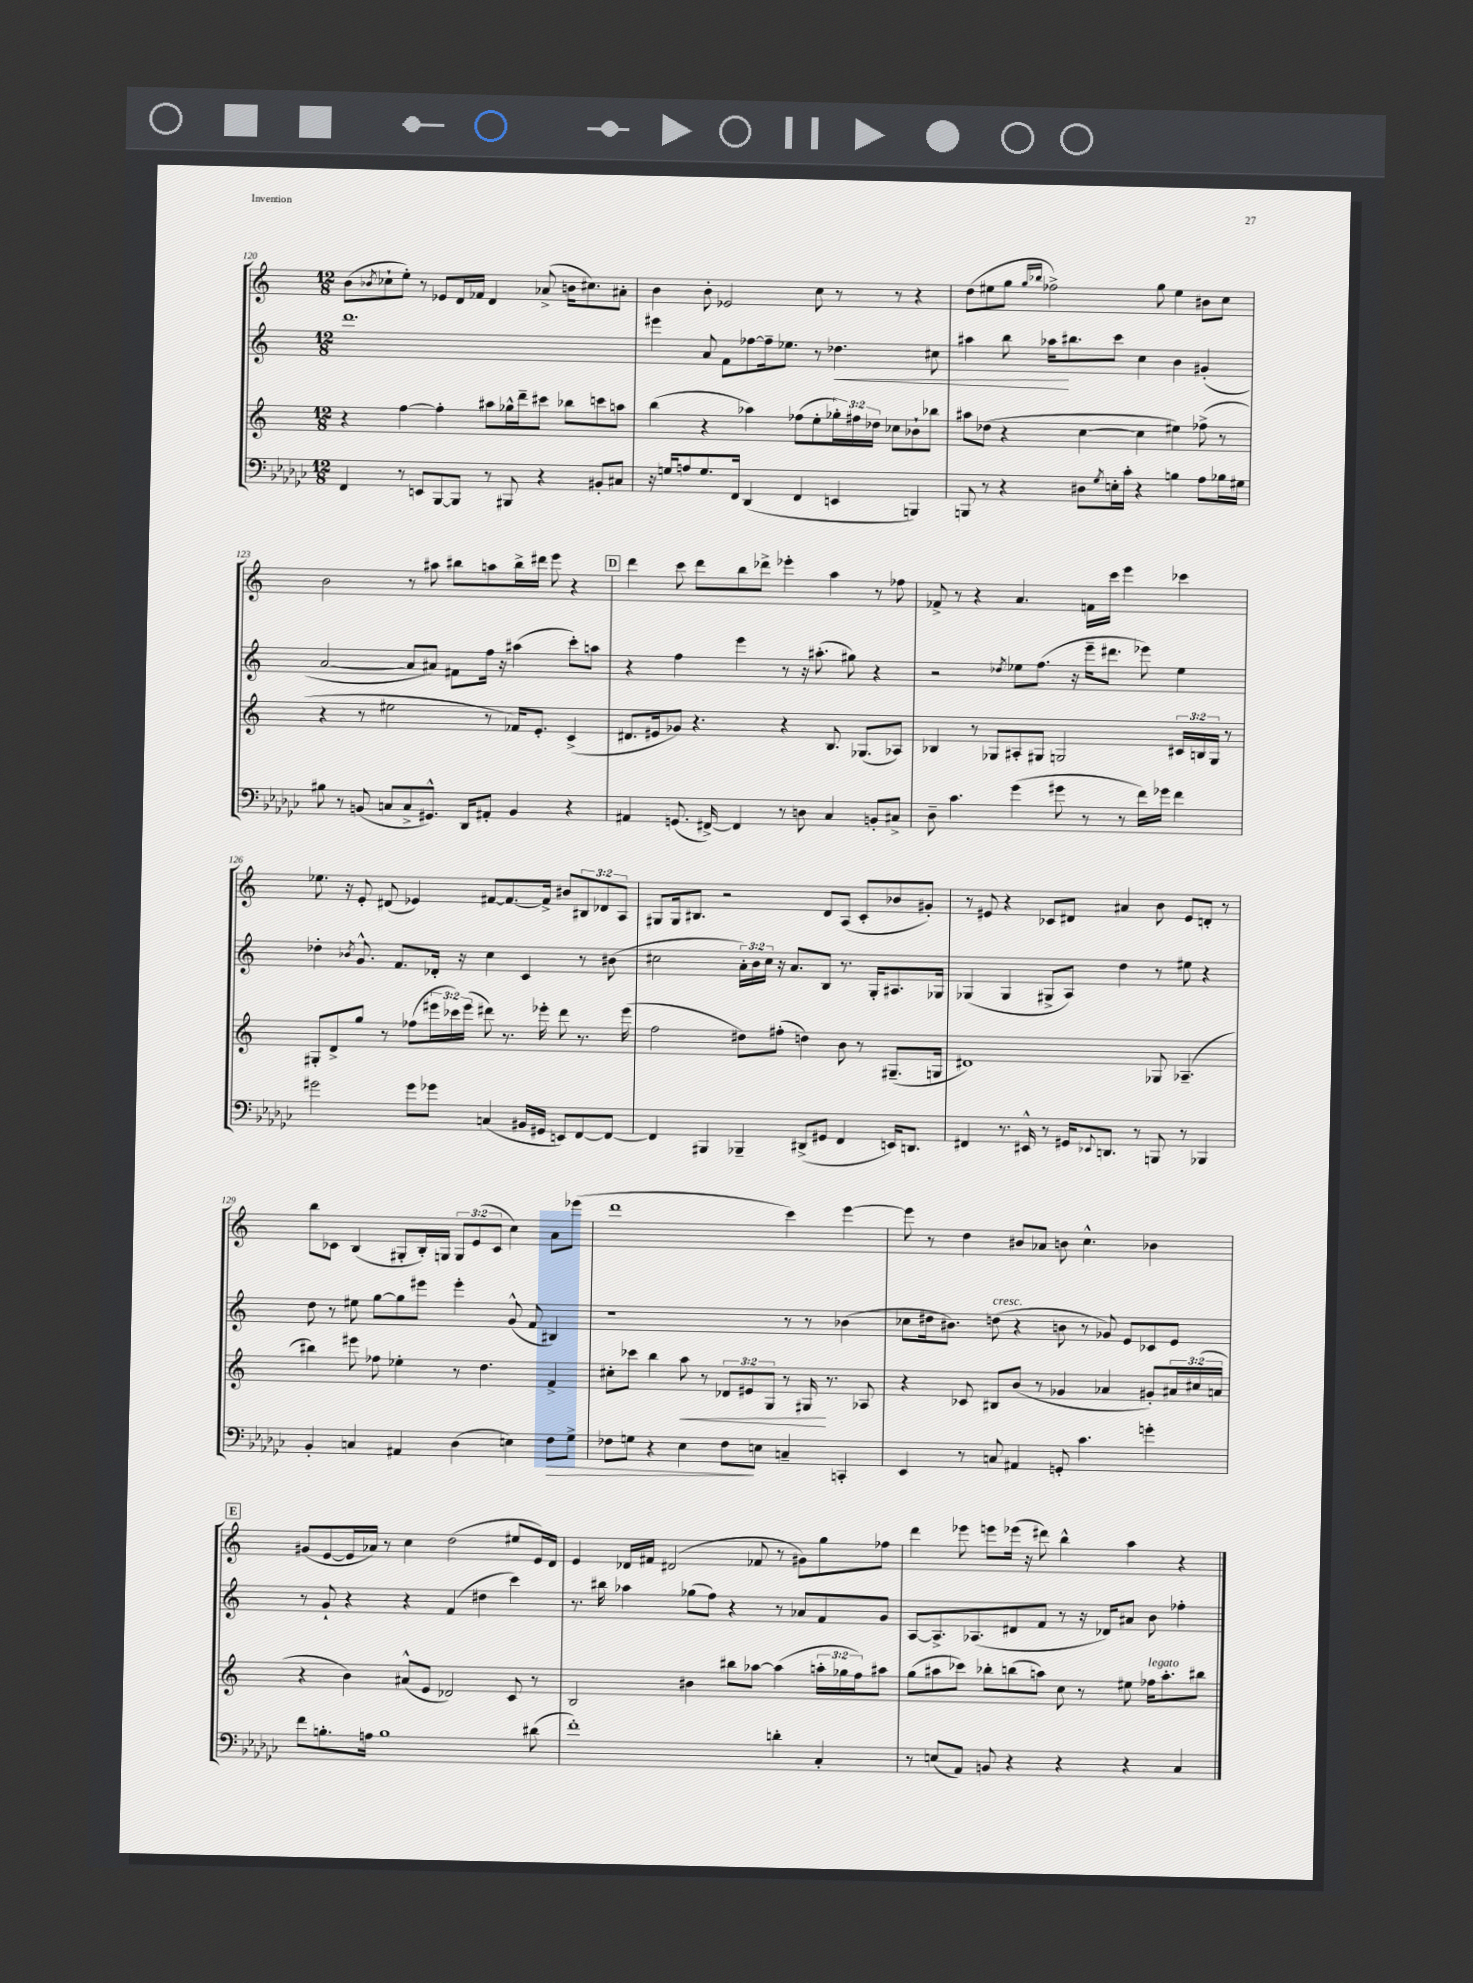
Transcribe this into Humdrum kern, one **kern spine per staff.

**kern	**kern	**kern	**kern
*staff4	*staff3	*staff2	*staff1
*clefF4	*clefG2	*clefG2	*clefG2
*k[b-e-a-d-g-c-]	*k[]	*k[]	*k[]
*M12/8	*M12/8	*M12/8	*M12/8
4FF	4r	1.ddd	(8b
.	.	.	8qb-
.	.	.	8cc-`
8r	[4ff	.	8ee')
8EE	.	.	8r
[8BBB-	4ff']	.	8e-
8BBB-]	.	.	16d
.	.	.	16f-
8r	8aa#	.	4d
8BBB#	16gg-^^	.	.
.	16ddd~	.	.
4r	8ccc#	.	(8a-^
.	8bb-	.	16b
.	.	.	8.cc#)
8BB#'	8ccc	.	.
8C#	8aa	.	8a#'
=	=	=	=
16r	(4bb	4eee#	4b
16G	.	.	.
8A	.	.	.
8.G	4r	8a	8b'
.	.	8f	2e-
16FF	.	.	.
(4DD-	4aa-)	[8ff-	.
.	.	16ff-~]	.
.	.	8.ee-	.
4FF	(8ff-	.	.
.	8ee'	8r	8cc
4EE	24gg-')	4.dd-	8r
.	24ff#	.	.
.	24dd-	.	.
.	8cc-	.	8r
4BBB)	8b-`	.	4r
.	8bb-	8cc#	.
=	=	=	=
8BBB	8aa#	4aa#	(8dd
8r	(8dd-	.	8ee#
4r	4r	8bb	8gg
.	.	.	16qqgg
.	.	.	16qqbb-
.	.	16aa-	2ff-^)
.	.	8.bb#	.
8D#	[4cc	.	.
8qG-	.	.	.
16E'	.	8ccc	.
16c-'	.	.	.
4r	4cc]	4cc	.
.	.	.	8gg
4B	4ee#)	4b	4ee#
8A-	(8ff-^	(4g#'	8b#
16B-	8r	.	8cc
16G#	.	.	.
=	=	=	=
8B#	4r	[2a	2b
8r	.	.	.
(8BB	8r	.	.
8C	2ee#	.	.
8C^	.	8a]	8r
8.GG#^^)	.	8a#)	8aa#
.	.	8f#	8bb#
16DD-	.	.	.
8AA#'	8r	16ff	8aa
.	.	16r	.
4BB	16f-)	(4aa#	16bb#^
.	8.e'	.	16ddd#
.	.	.	8eee
4r	(4c^	8ccc')	4r
.	.	8aa	.
=	=	=	=
4AA#	8.d#	4r	4ddd
.	16e#	.	.
(8.GG	8g-)	4ff	8ccc
.	4.r	.	8ddd
[16FF#^)	.	.	.
4FF#]	.	4eee	8bb
.	.	.	8ddd-^
8r	4r	8r	4eee-'
8D	.	16r	.
.	.	(8.aa#'	.
4C-	8.B	.	4aa
.	.	8gg#)	.
.	(8.G-	.	.
8BB'	.	4r	8r
8C#^	8A-)	.	8ff-
=	=	=	=
8D-~	4B-	2r	8f-^
4.c-	.	.	8r
.	8r	.	4r
.	8G-	.	.
.	.	8qdd-	.
(4g-	8A#'	8ee-	4.a
.	8G#	(8.ff	.
8g#	2G	.	.
.	.	16r	.
8r	.	16eee~	16f
.	.	8.ddd#	16ccc
8r	.	.	4eee
16f)	.	8eee-)	.
16g-	.	.	.
4f	24c#	4ee-	4ccc-
.	24B	.	.
.	24G	.	.
.	8r	.	.
=	=	=	=
2g#	8G#'	4dd-'	8.ee-
.	8d^	.	.
.	.	.	16r
.	.	8qb-	.
.	8gg	8.g^^	8e'
.	8r	.	(8d#
.	.	8.f	.
8g#	(8ff-	.	4e-)
8g-	24eee#	16d-'	.
.	24ccc-)	.	.
.	.	16r	.
.	(24eee#	.	.
(4C	8ddd#)	4cc	[8f#
.	8.r	.	8.f#_
16BB#	.	4c	.
16GG#	16eee-'	.	16f#^]
8EE)	8ddd#	.	8b#
[8FF	8.r	8r	12B#
.	.	.	12d-
8FF_	.	(8b#	.
.	.	.	12A
.	(16eee-	.	.
=	=	=	=
4FF]	2ff	2cc#	8G#
.	.	.	16G#
.	.	.	8.B#
4BBB#	.	.	.
.	.	.	2r
4BBB-~	8dd#)	24a')	.
.	.	24b	.
.	.	24cc#	.
.	(8ff#'	16r	.
.	.	8.a	.
(8DD#^	4dd)	.	.
8GG#	.	8B	8d
4FF	8b	8.r	(8A
.	8r	.	8c'
.	.	16G'	.
16EE)	(8.G#~	8.A#	8b-
8.DD	.	.	.
.	.	.	8g#')
.	16G	16G-	.
=	=	=	=
4FF#	1d#)	(4G-	8r
.	.	.	8e#
8.r	.	4G-	4r
16EE#^^	.	.	.
8r	.	8G#^	8c-
16GG#	.	8A)	8d#
8qqEE-	.	.	.
8.DD	.	.	.
.	.	4dd	4a#
8r	.	.	.
8BBB	8G-	8r	8b
8r	(4.A-~	8ee#	8e#
4BBB-	.	4r	8d'
.	.	.	8r
=	=	=	=
4BB-'	4bb#)	8dd	8bb
.	.	8r	8c-
4C	8eee#	8ee#	(4B
.	8ff-	[8gg	.
4AA#	4ee-'	8gg]	8G#'
.	.	8eee#	16B')
.	.	.	16G
(4D-	8r	4eee#'	12G
.	.	.	(12e
.	4.dd	.	.
.	.	.	12c-
4E)	.	(8g^^	4cc)
.	.	8f	.
8F	4f^	4B#)	8a
8G-^	.	.	(8eee-
=	=	=	=
8F-	8cc#'	1r	1ddd
8G	8ccc-	.	.
4r	4bb	.	.
4E-	8aa	.	.
.	8r	.	.
8F-	12d-	.	.
.	12e#	.	.
8E	.	.	.
.	12G	.	.
4C~	8r	8r	4ccc)
.	16G#	8r	.
.	8.r	.	.
4CC'	.	(4b-	[4eee
.	8A-	.	.
=	=	=	=
4EE-	4r	8cc-	8eee]
.	.	16dd#	8r
.	.	8.b#)	.
8r	8c-	.	4dd
8C	8B#	(8dd	.
4AA#	(8b	4r	8b#
.	8r	.	8a-
8GG'	4g-	8b	8b
4.c-	.	8r	4.cc^^
.	4a-	8g-)	.
.	.	8e	.
4g'	8g#')	8c-	4b-
.	24a#	8e	.
.	(24cc#	.	.
.	24a	.	.
=	=	=	=
8f	4r	8r	(8g#
8.B'	.	8g`	[8e
.	4b)	4r	16e]
16A	.	.	16a-)
1B	.	.	8r
.	(8a#^^	4r	4cc
.	8e	.	.
.	2d-)	(4f	(2dd
.	.	4dd#	.
.	8c	4ccc)	8ee#
(8d#	8r	.	16e)
.	.	.	16d
=	=	=	=
1f')	2B	8.r	4e
.	.	16bb#	.
.	.	4aa-	16d-
.	.	.	16f#
.	.	.	(2d#
.	4b#	(8gg-	.
.	.	8ff)	.
.	8bb#	4r	.
.	[8aa-	.	8f-
4d'	(4aa-]	8r	8r
.	.	8a-	8g#)
4C-'	24aa'	8f	8gg
.	24gg-	.	.
.	24ff)	.	.
.	8aa#	8g	8ff-
=	=	=	=
8r	(8gg	[8A	4ddd
(8E	8aa#	8.A^]	.
8AA-)	8ccc-)	.	8eee-
.	.	(8.A-	.
8BB	8bb-'	.	8eee
4r	(8bb	8d#	(16eee-
.	.	.	16r
.	8aa)	8f	8ddd#)
4r	8cc	8r	4bb^^
.	8r	16r	.
.	.	16d-)	.
4r	8ee#	8a#	4aa
.	16ff-	8b	.
.	8.aa'	.	.
4C-	.	4ff-'	4r
.	8bb#	.	.
==	==	==	==
*-	*-	*-	*-
